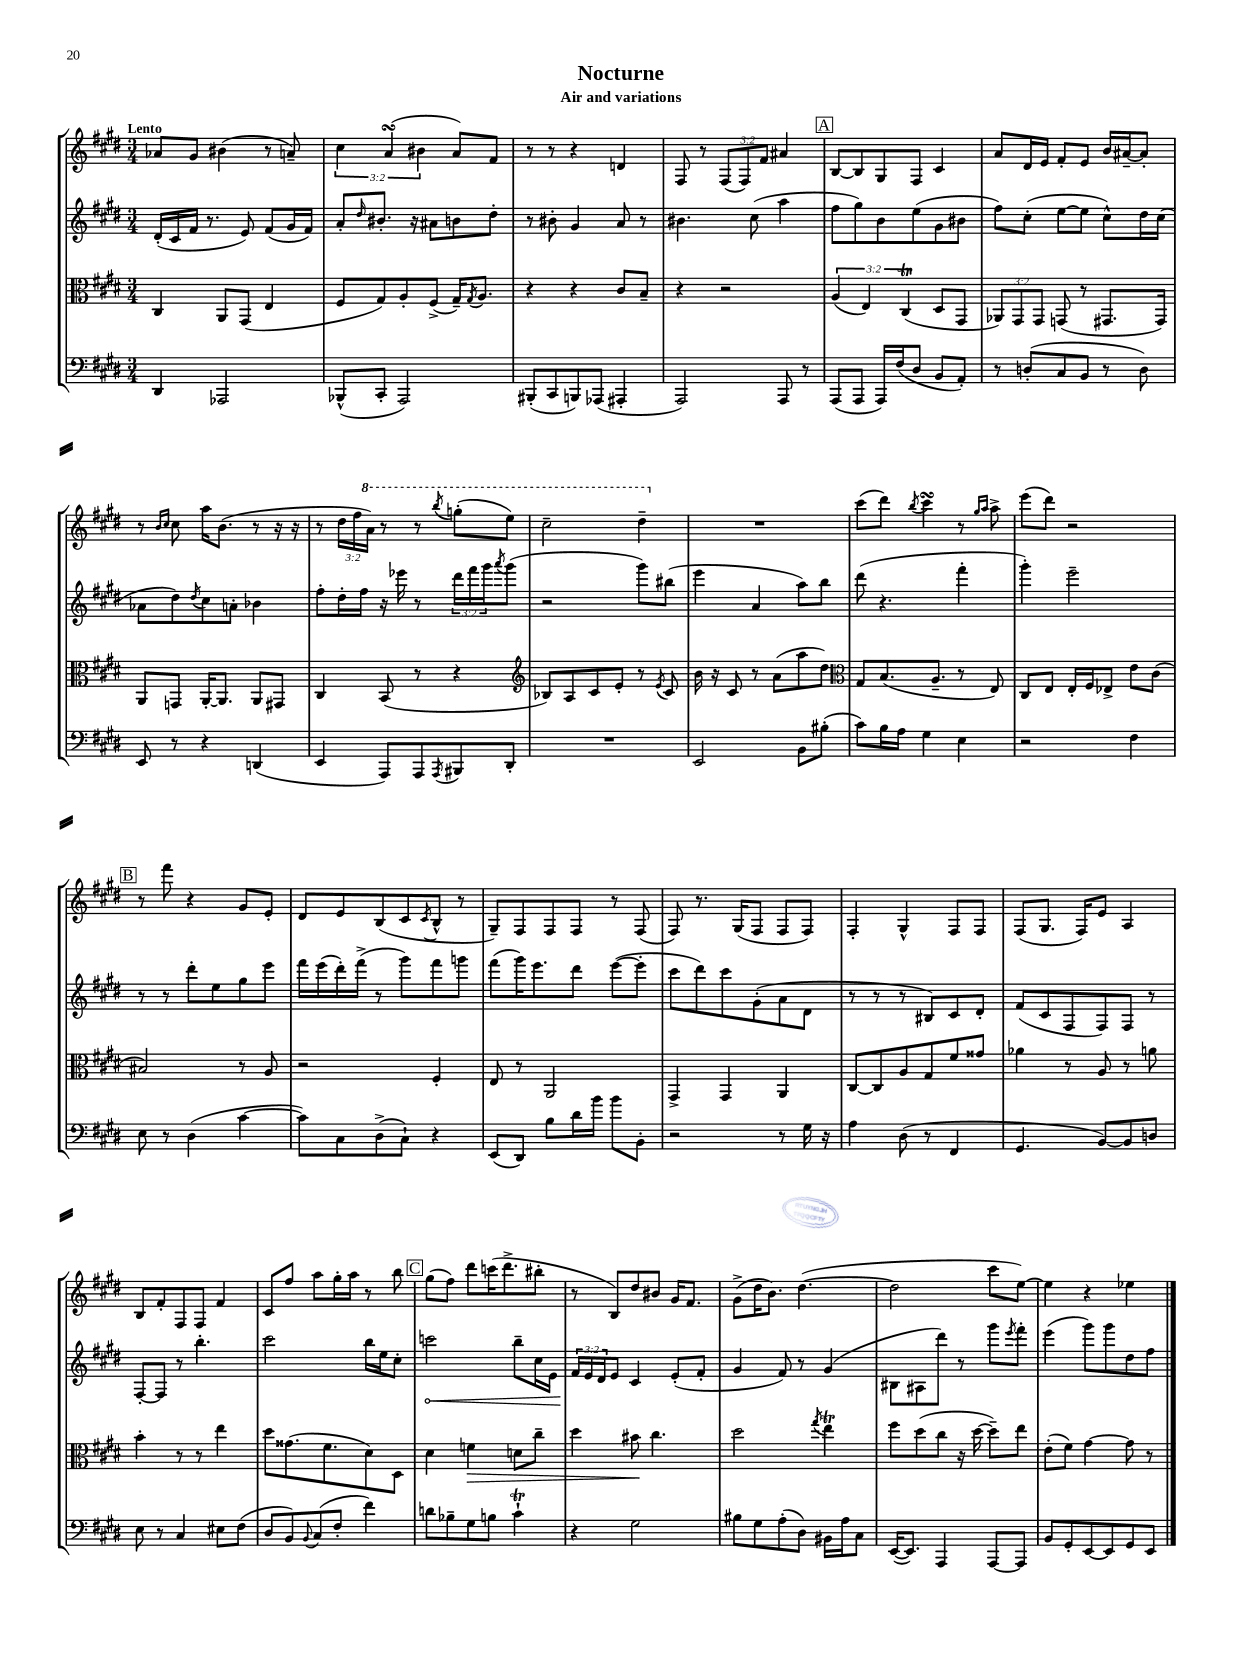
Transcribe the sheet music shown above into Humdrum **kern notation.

**kern	**kern	**kern	**kern
*staff4	*staff3	*staff2	*staff1
*clefF4	*clefC3	*clefG2	*clefG2
*k[f#c#g#d#]	*k[f#c#g#d#]	*k[f#c#g#d#]	*k[f#c#g#d#]
*M3/4	*M3/4	*M3/4	*M3/4
4DD#	4C#	(16d#'	8a-
.	.	16c#	.
.	.	16f#	8g#
.	.	8.r	.
2AAA-	8AA	.	(4b#
.	(8GG#	8e)	.
.	4E	(8f#	8r
.	.	16g#	8a~)
.	.	16f#)	.
=	=	=	=
(8BBB-^^	8F#	8a'	6cc#
.	.	16qqdd#	.
8CC#'	8G#)	8.b#'	.
.	.	.	(6a
2AAA)	8A'	.	.
.	.	16r	.
.	.	.	6b#
.	(8F#^	8a#	.
.	16G#~)	8b	8a)
.	8qG#	.	.
.	8.A	.	.
.	.	8dd#'	8f#
=	=	=	=
(8BBB#'	4r	8r	8r
8CC#	.	8b#'	8r
8BBB)	4r	4g#	4r
(8AAA-	.	.	.
4AAA#'	8c#	8a	4d
.	8B~	8r	.
=	=	=	=
2AAA)	4r	4.b#	8F#
.	.	.	8r
.	2r	.	(12F#
.	.	.	12F#)
.	.	(8cc#	.
.	.	.	12f#
8AAA	.	4aa	4a#
8r	.	.	.
=	=	=	=
(8AAA	(6A	8ff#	[8B
8AAA	.	8gg#)	8B]
.	6E)	.	.
16AAA)	.	8b	8G#
(16F#	.	.	.
.	(6C#	.	.
8D#	.	(8ee	8F#
8BB	8D#	8g#	4c#
8AA')	8GG#	8b#	.
=	=	=	=
8r	12AA-)	8ff#)	8a
.	12GG#	.	.
(8D'	.	(8cc#'	16d#
.	12GG#	.	.
.	.	.	16e
8C#	(8GG	[8ee	8f#'
8BB	8r	8ee]	8e
8r	8.GG#	8cc#^^)	16b
.	.	.	[16a#~
8D)	.	16dd#	8a#']
.	16GG#)	(16cc#	.
=	=	=	=
8EE	8AA	8a-	8r
.	.	.	16qqb
.	.	.	16qqcc#
8r	8GG	8dd#)	8cc#
.	.	8qdd#	.
4r	[16AA'	8cc#	16aa
.	8.AA]	.	(8.b
.	.	8a'	.
(4DD	8AA	4b-	8r
.	8GG#	.	16r
.	.	.	16r
=	=	=	=
4EE	4C#	8ff#'	8r
.	.	16dd#'	24dd#
.	.	.	24ff#
.	.	16ff#	.
.	.	.	24aa)
8AAA)	(8BB	16r	8r
.	.	16eee-	.
8AAA	8r	8r	8r
8qAAA	.	.	8qbbb
8BBB#	4r	24ddd#	(8ggg'
.	.	24fff#	.
.	.	24ggg#	.
.	.	8qaaa	.
8DD#'	.	(8ggg#	8eee)
=	=	=	=
*	*clefG2	*	*
2.r	8B-)	2r	2ccc#~
.	8A	.	.
.	8c#	.	.
.	8e'	.	.
.	8r	8ggg#)	4ddd#~
.	8qe	.	.
.	8c#	(8bb#	.
=	=	=	=
2EE	16b	4eee	2.r
.	16r	.	.
.	8c#	.	.
.	8r	4a	.
.	(8a	.	.
8BB	8aa	8aa)	.
(8B#'	8dd#)	8bb	.
=	=	=	=
*	*clefC3	*	*
8c#)	8G#	(8ddd#	(8ccc#
16B	(8.B	4.r	8ddd#)
16A	.	.	.
.	.	.	8qbb
4G#	.	.	4ccc#
.	8.A~	.	.
4E	8r	4fff#'	8r
.	.	.	16qqgg#
.	.	.	16qqaa
.	8E)	.	8aa^
=	=	=	=
2r	8C#	4ggg#')	(8eee
.	8E	.	8ddd#)
.	16E'	2eee~	2r
.	16F#	.	.
.	8E-^	.	.
4F#	8e	.	.
.	(8c#	.	.
=	=	=	=
8E	2B#)	8r	8r
8r	.	8r	8fff#
(4D#	.	8ddd#'	4r
.	.	8ee	.
[4c#	8r	8gg#	8g#
.	8A	8eee	8e'
=	=	=	=
8c#])	2r	16fff#	8d#
.	.	(16eee	.
8C#	.	16ddd#')	8e
.	.	(16fff#^	.
(8D#^	.	8r	(8B
8C#`)	.	8ggg#)	8c#
.	.	.	8qc#
4r	4F#'	8fff#	8B^^
.	.	8ggg	8r
=	=	=	=
(8EE	8E	(8fff#	8G#~)
8DD#)	8r	16ggg#)	8F#
.	.	8.eee	.
8B	2AA	.	8F#
16d#	.	8ddd#	8F#
16b	.	.	.
8b	.	([8eee	8r
8BB'	.	8eee']	(8F#
=	=	=	=
2r	4GG#^	8ccc#	8F#)
.	.	8ddd#)	8.r
.	4GG#	8ccc#	.
.	.	.	(16G#
.	.	(8g#'	8F#
8r	4AA	8a	8F#
16G#	.	8d#	8F#)
16r	.	.	.
=	=	=	=
4A	[8C#	8r	4F#'
.	8C#]	8r	.
(8D#	8A	8r	4G#^^
8r	8G#	8B#)	.
4FF#	8f#	8c#	8F#
.	8g##	8d#'	8F#
=	=	=	=
4.GG#	4a-	(8f#	(8F#
.	.	8c#	8.G#
.	8r	8F#	.
.	.	.	16F#)
[8BB)	8A	8F#)	8e
8BB]	8r	8F#	4A
8D	8a	8r	.
=	=	=	=
8E	4b'	[8F#'	8B
8r	.	8F#]	8f#'
4C#	8r	8r	8F#
.	8r	4.bb'	8F#
8E#	4ee	.	4f#
(8F#	.	.	.
=	=	=	=
8D#	8dd#	2ccc#	8c#
8BB)	(8.g##	.	8ff#
8qqBB	.	.	.
(8C#	.	.	8aa
.	8.f#	.	.
8F#'	.	.	16gg#'
.	.	.	16aa
4f#)	8d#)	16bb	8r
.	.	16ee	.
.	8D#	8cc#'	8bb
=	=	=	=
8d	4d#	2ccc	(8gg#
8B-~	.	.	8ff#)
8G#	4f	.	8ddd#
8B	.	.	(16ccc
.	.	.	8.ddd#^
4c#`	8d	8bb~	.
.	8cc#~	16cc#	8bb#'
.	.	16e	.
=	=	=	=
4r	4dd#	24f#	8r
.	.	24e	.
.	.	24d#	.
.	.	8e	8B)
2G#	8b#	4c#	8dd#
.	4.cc#	.	8b#
.	.	(8e'	16g#
.	.	.	8.f#
.	.	8f#'	.
=	=	=	=
8B#	2dd#	4g#	(8g#^
8G#	.	.	16dd#
.	.	.	8.b)
(8A'	.	8f#)	.
8D#)	.	8r	([4.dd#
.	8qgg#	.	.
16BB#	4ee	(4g#	.
16A	.	.	.
8C#	.	.	.
=	=	=	=
([16EE	8ff#	8B#	2dd#]
8.EE])	.	.	.
.	(8dd#	8A#	.
4AAA	8cc#	8ddd#)	.
.	16r	8r	.
.	[16dd#	.	.
[8AAA	8dd#~])	8ggg#	8ccc#
.	.	8qeee	.
8AAA]	8ee	8fff#'	[8ee)
=	=	=	=
8BB	(8e'	(4eee	4ee]
8GG#'	8f#)	.	.
[8EE	[4g#	8ggg#)	4r
8EE]	.	8ggg#	.
8GG#	8g#]	8dd#	4ee-
8EE	8r	8ff#	.
==	==	==	==
*-	*-	*-	*-
